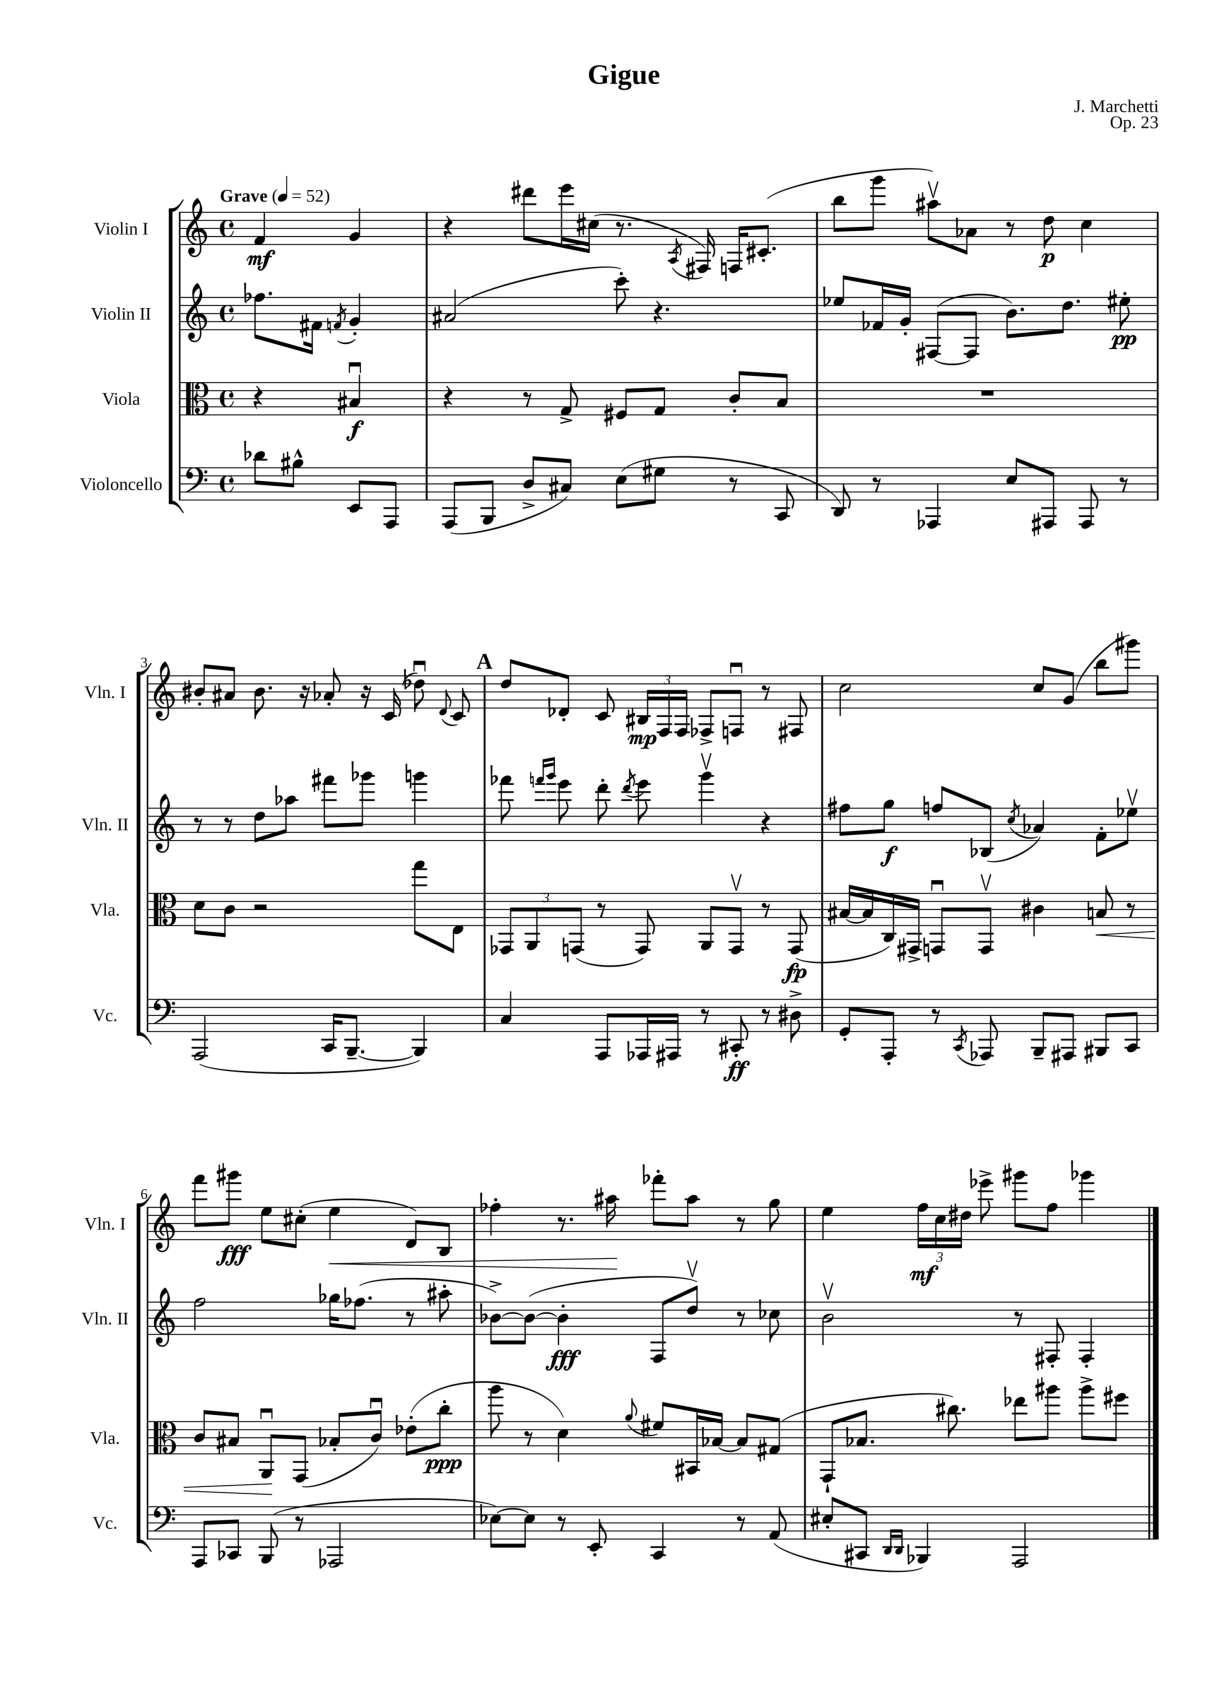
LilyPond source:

\header { title = "Gigue" composer = "J. Marchetti" opus = "Op. 23" }
<<
\new StaffGroup <<
\new Staff = "s0" \with { instrumentName = "Violin I" shortInstrumentName = "Vln. I" } {
    \clef treble \key c \major \defaultTimeSignature \time 4/4 \partial 2 \tempo "Grave" 4 = 52
    \autoBeamOff f'4\mf g'4 |
    r4 dis'''8[ e'''16 cis''16]( r8. \acciaccatura { a8 } fis16) f16[ cis'8.]-.( |
    b''8[ g'''8] ais''8[\upbow) aes'8] r8 d''8\p c''4 |
    bis'8[-. ais'8] bis'8. r16 aes'8-. r16 c'16( des''8\downbow) \appoggiatura { d'8 } c'8 |
    \mark \markup { \bold "A" } d''8[ des'8]-. c'8 \tuplet 3/2 { bis16[\mp f16 f16] } fes8[-> f8]\downbow r8 fis8 |
    c''2 c''8[ g'8]( b''8[ gis'''8]) |
    f'''8[ gis'''8]\fff e''8[ cis''8]-.( e''4\< d'8[) b8] |
    fes''4-. r8. ais''16\! fes'''8[-. ais''8] r8 g''8 |
    e''4 \tuplet 3/2 { f''16[\mf c''16 dis''16] } ees'''8-> gis'''8[ f''8] ges'''4 \bar "|." |
}
\new Staff = "s1" \with { instrumentName = "Violin II" shortInstrumentName = "Vln. II" } {
    \clef treble \key c \major \defaultTimeSignature \time 4/4 \partial 2
    \autoBeamOff fes''8.[ fis'16] \acciaccatura { f'8 } g'4-. |
    ais'2( c'''8-.) r4. |
    ees''8[ fes'16 g'16]-. fis8[~( fis8] b'8.[) d''8.] eis''8-.\pp |
    r8 r8 d''8[ aes''8] fis'''8[ ges'''8] g'''4 |
    \mark \markup { \bold "A" } fes'''8 \grace { f'''16[ g'''16] } e'''8 d'''8-. \acciaccatura { d'''8 } e'''8 g'''4\upbow r4 |
    fis''8[ g''8]\f f''8[ bes8]( \acciaccatura { c''8 } aes'4) f'8[-. ees''8]\upbow |
    f''2 ges''16[ fes''8.]( r8 ais''8-. |
    bes'8[~->) bes'8]~( bes'4-.\fff f8[ d''8]\upbow) r8 ces''8 |
    b'2\upbow r8 fis8-. fis4-. \bar "|." |
}
\new Staff = "s2" \with { instrumentName = "Viola" shortInstrumentName = "Vla." } {
    \clef alto \key c \major \defaultTimeSignature \time 4/4 \partial 2
    \autoBeamOff r4 bis4\downbow\f |
    r4 r8 g8-> fis8[ g8] c'8[-. b8] |
    R1 |
    d'8[ c'8] r2 g''8[ e8] |
    \mark \markup { \bold "A" } \tuplet 3/2 { ges,8[ a,8 g,8]( } r8 g,8) a,8[ g,8]\upbow r8 g,8\fp( |
    bis16[~ bis16 c16) gis,16]-> g,8[\downbow g,8]\upbow cis'4 b8\< r8 |
    c'8[ bis8] a,8[\downbow\! g,8]( bes8[-. c'8]\downbow) ees'8[-.( c''8]-.\ppp |
    a''8 r8 d'4) \appoggiatura { a'8 } fis'8[ bis,16 bes16]~ bes8[ gis8]( |
    g,8[-! bes8.] cis''8.) ees''8[ ais''8] ais''8[-> fis''8] \bar "|." |
}
\new Staff = "s3" \with { instrumentName = "Violoncello" shortInstrumentName = "Vc." } {
    \clef bass \key c \major \defaultTimeSignature \time 4/4 \partial 2
    \autoBeamOff des'8[ bis8]-^ e,8[ a,,8] |
    a,,8[( b,,8] d8[-> cis8]) e8[( gis8] r8 c,8 |
    d,8) r8 aes,,4 e8[ ais,,8] ais,,8 r8 |
    a,,2( c,16[ b,,8.]~-- b,,4) |
    \mark \markup { \bold "A" } c4 a,,8[ aes,,16 ais,,16] r8 cis,8-.\ff r8 dis8-> |
    g,8[-. a,,8]-. r8 \acciaccatura { c,8 } aes,,8 b,,8[-- ais,,8] bis,,8[ c,8] |
    a,,8[ ces,8] b,,8( r8 aes,,2 |
    ees8[~) ees8] r8 e,8-. c,4 r8 a,8( |
    eis8[-. cis,8] \grace { d,16[ d,16] } bes,,4) a,,2 \bar "|." |
}
>>
>>
